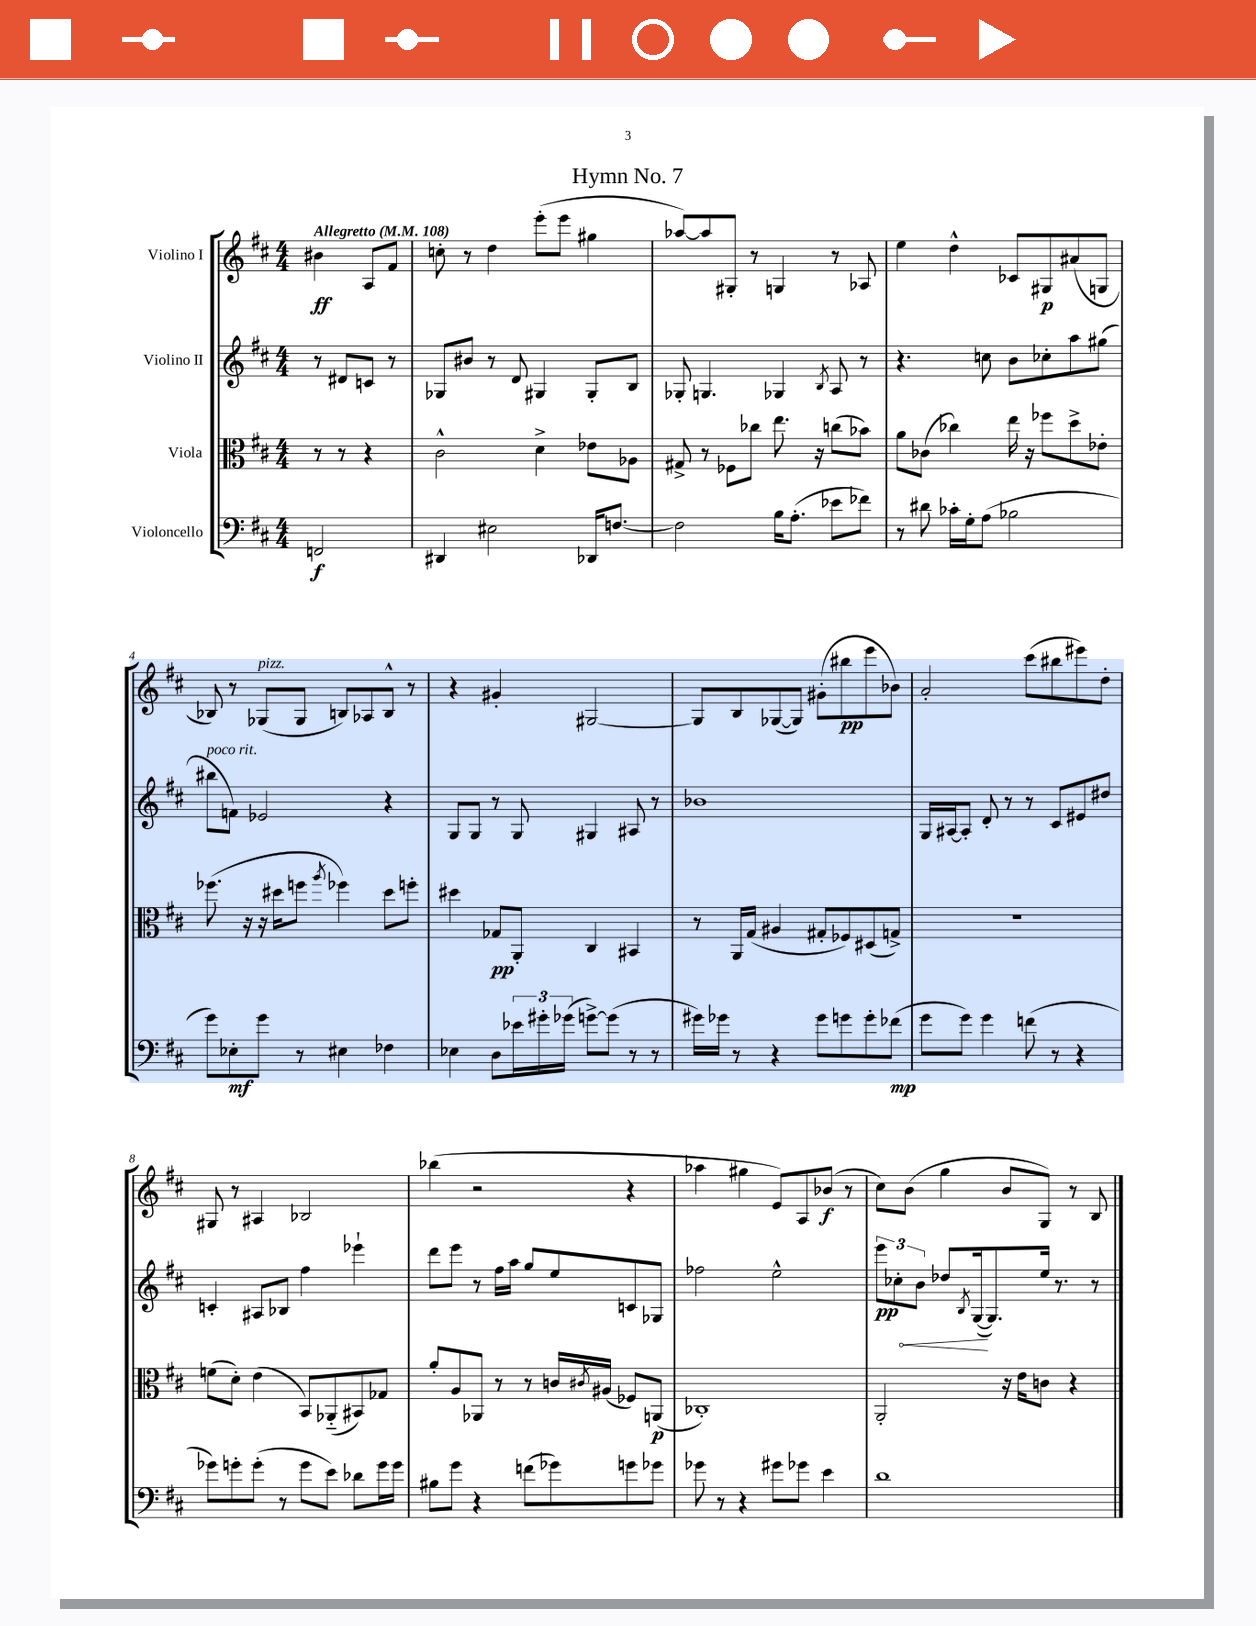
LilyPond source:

\header { title = "Hymn No. 7" }
<<
\new StaffGroup <<
\new Staff = "s0" \with { instrumentName = "Violino I" } {
    \clef treble \key d \major \numericTimeSignature \time 4/4 \partial 2 \tempo "Allegretto" 4 = 108
    bis'4\ff a8 fis'8 |
    c''8-. r8 d''4 e'''8-.( e'''8 gis''4 |
    aes''8~) aes''8 gis8-. r8 g4 r8 aes8 |
    e''4 d''4-^ ces'8 gis8\p ais'8( g8 |
    bes8) r8 ges8^\markup { \italic "pizz." }( ges8 b8) aes8 b8-^ r8 |
    r4 gis'4-. gis2~ |
    gis8 b8 ges8~( ges8) gis'8-.( bis''8\pp e'''8 bes'8) |
    a'2-. cis'''8( bis''8 eis'''8) d''8-. |
    gis8 r8 ais4 bes2 |
    bes''4( r2 r4 |
    aes''4 gis''4 e'8) a8 bes'8\f( r8 |
    cis''8) b'8( g''4 b'8 g8) r8 b8 \bar "|." |
}
\new Staff = "s1" \with { instrumentName = "Violino II" } {
    \clef treble \key d \major \numericTimeSignature \time 4/4 \partial 2
    r8 dis'8 c'8 r8 |
    ges8 bis'8 r8 d'8 gis4 gis8-. b8 |
    ges8-. g4. ges4 \acciaccatura { b8 } a8 r8 |
    r4. c''8 b'8 ces''8-. a''8 gis''8( |
    bis''8^\markup { \italic "poco rit." } f'8) ees'2 r4 |
    g8 g8 r8 g8 gis4 ais8 r8 |
    bes'1 |
    g16 ais16~ ais8-. d'8-. r8 r8 cis'8 eis'8 dis''8 |
    c'4-. ais8 bes8 fis''4 ees'''4-! |
    d'''8 e'''8 r8 fis''16 a''16 g''8 e''8 c'8 ges8 |
    fes''2 e''2-^ |
    \tuplet 3/2 { \once \override Hairpin.circled-tip = ##t e'''8\pp\< ces''8-. b'8 } des''8 \acciaccatura { b8 } g16~\!( g8.) e''16 r8. r8 \bar "|." |
}
\new Staff = "s2" \with { instrumentName = "Viola" } {
    \clef alto \key d \major \numericTimeSignature \time 4/4 \partial 2
    r8 r8 r4 |
    cis'2-^ d'4-> ees'8 aes8 |
    gis8-> r8 fes8 ces''8 e''8. r16 c''8( bes'8) |
    a'8 ces'8( ces''4) e''16 r16 fes''8 d''8-> ees'8-. |
    fes''8.( r16 r16 dis''16 f''8 \acciaccatura { a''8 } fes''4) dis''8 f''8-. |
    dis''4 ges8\pp a,8-. cis4 bis,4 |
    r8 a,16 g16( ais4 gis8-. fes8) dis8( g8->) |
    R1 |
    f'8( d'8-.) e'4( b,8) aes,8-_( bis,8) ges8 |
    a'8-. a8 aes,8 r8 r8 c'16 \acciaccatura { cis'8 } ais16( fes8) a,8\p( |
    ces1-.) |
    a,2-. r16 e'16 c'8 r4 \bar "|." |
}
\new Staff = "s3" \with { instrumentName = "Violoncello" } {
    \clef bass \key d \major \numericTimeSignature \time 4/4 \partial 2
    f,2\f |
    dis,4 eis2 des,16 f8.~ |
    f2 b16 a8.-.( ees'8 fes'8) |
    r8 dis'8 ces'16-. g16-. a8( bes2 |
    g'8) ees8-.\mf g'8 r8 eis4 fes4 |
    ees4 d8 \tuplet 3/2 { ees'16 gis'16-. ges'16( } g'8~->) g'8( r8 r8 |
    gis'16) ges'16 r8 r4 ges'8 g'8 g'8-. fes'8\mp( |
    g'8 g'8) g'4 f'8( r8 r4 |
    ges'8) g'8-. g'8-.( r8 g'8 e'8) des'8 g'16 g'16 |
    bis8 g'8 r4 f'8( ges'8) g'8 ges'8 |
    ges'8 r8 r4 gis'8 ges'8 e'4 |
    d'1 \bar "|." |
}
>>
>>
